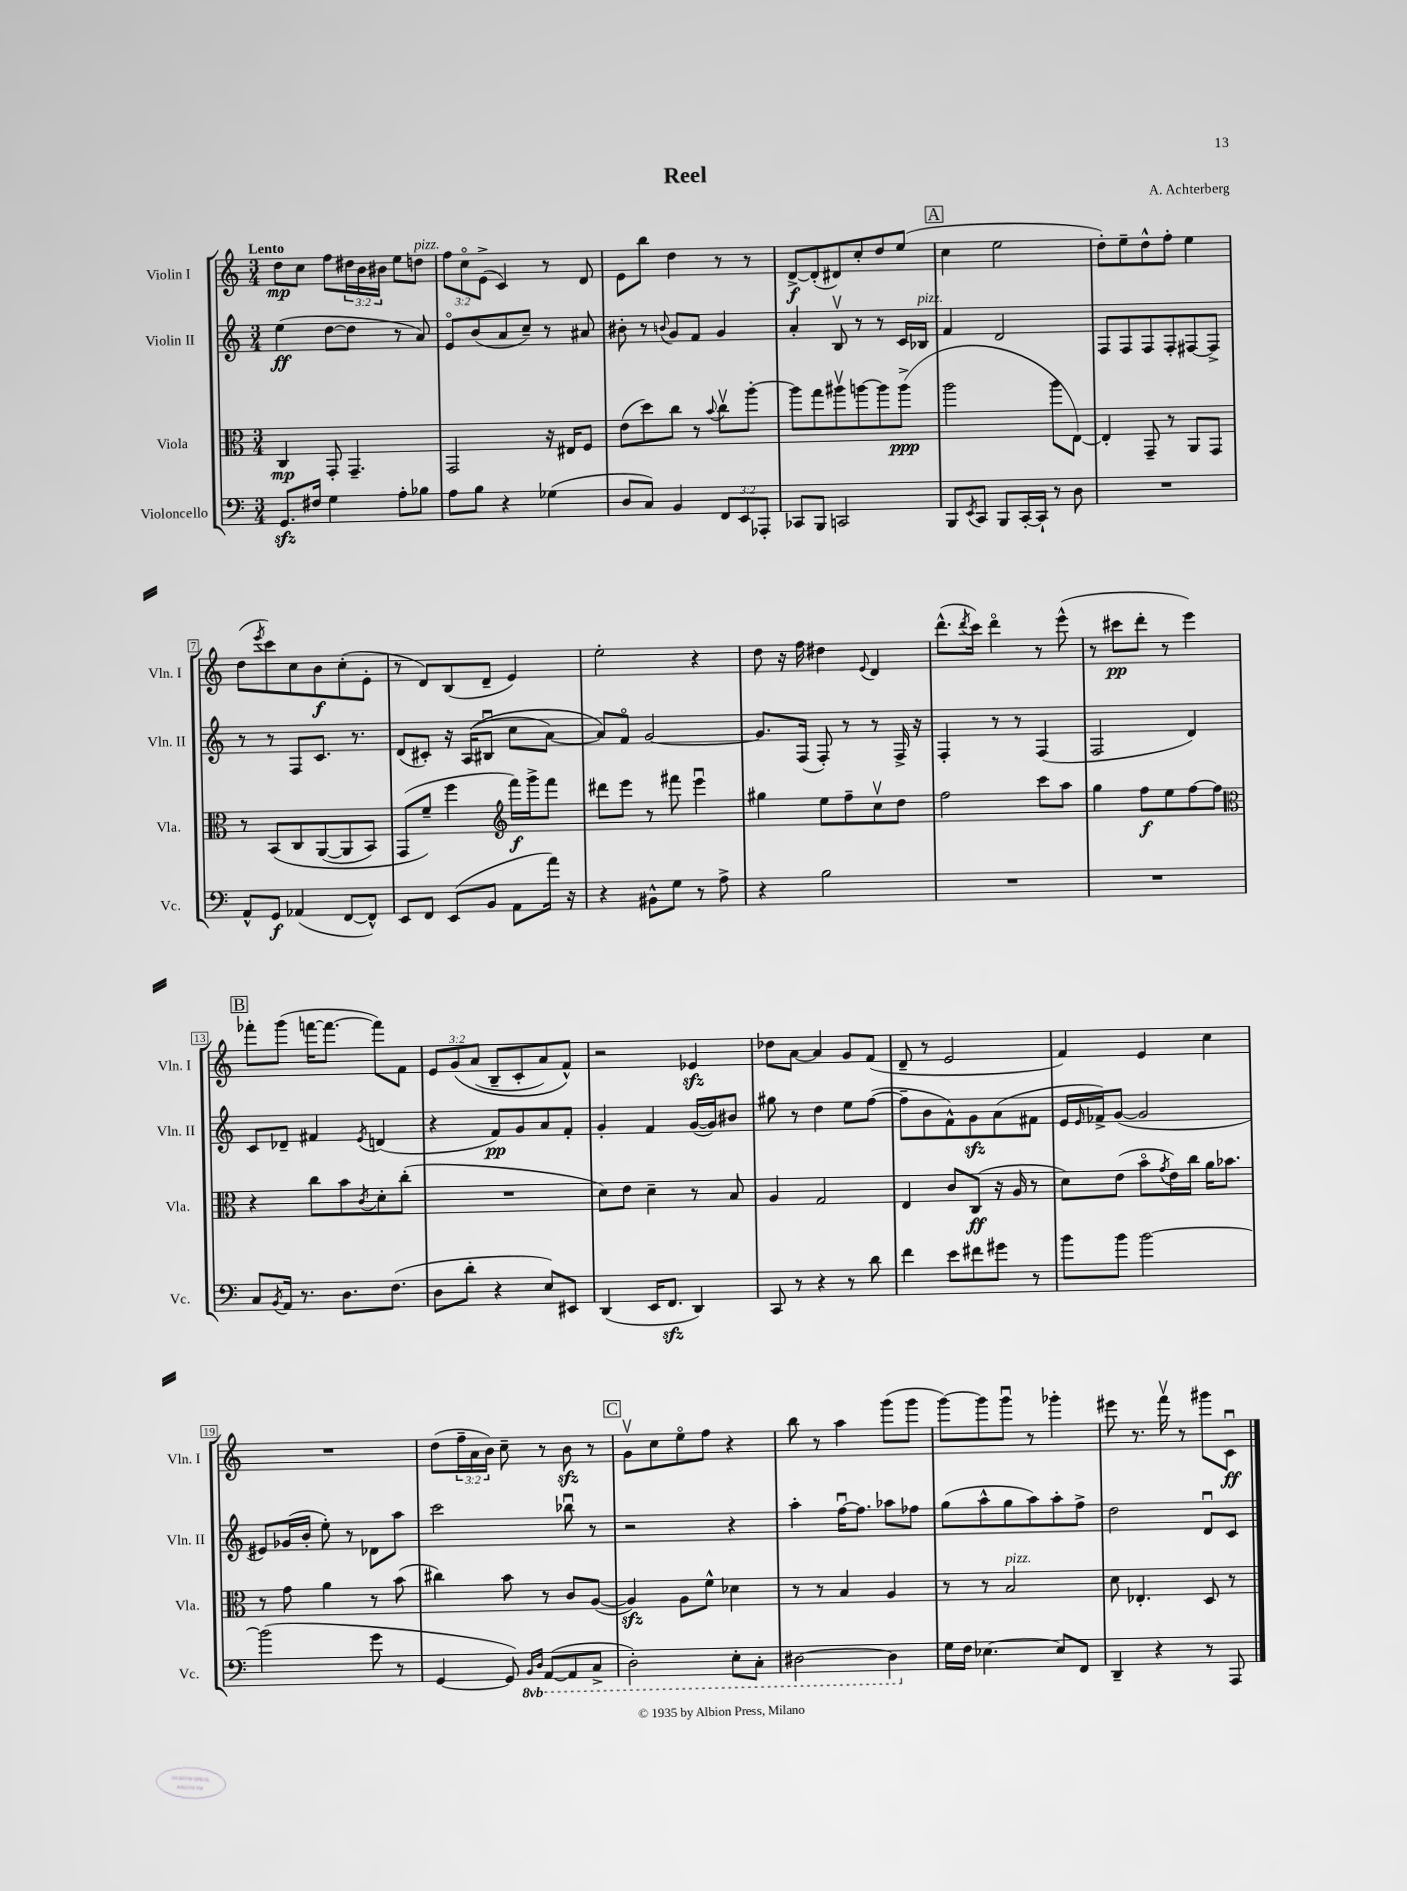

**kern	**kern	**kern	**kern
*staff4	*staff3	*staff2	*staff1
*clefF4	*clefC3	*clefG2	*clefG2
*k[]	*k[]	*k[]	*k[]
*M3/4	*M3/4	*M3/4	*M3/4
8.GG	4C	(4ee	8dd
.	.	.	8cc
16F#	.	.	.
4G	8GG'	[8dd	8ff
.	4.GG~	8dd]	24dd#
.	.	.	24b
.	.	.	24b#
8A'	.	8r	8ee
8B-	.	8a)	8dd
=	=	=	=
8A	2GG	8eo	12ff
.	.	.	12cco
8B	.	(8b	.
.	.	.	(12e^
4r	.	8a	4c)
.	.	8cc~)	.
(4G-	16r	8r	8r
.	16E#	.	.
.	8F	8a#	8d
=	=	=	=
8D	(8e	8b#'	8e
8C)	8dd)	8r	8bb
.	.	8qqb	.
4BB	8cc	8g	4dd
.	8r	8f	.
.	8qqb	.	.
12FF	8ccv	4g	8r
12EE	.	.	.
.	[8aa'	.	8r
12AAA-'	.	.	.
=	=	=	=
8CC-	8aa]	4a'	[8d^
8BBB	8gg	.	(8d']
2CC	8aa#v	8Bv	8d#)
.	[8aa	8r	8cc'
.	8aa]	8r	8dd
.	(8aa^	16c	(8ee
.	.	16B-	.
=	=	=	=
8BBB	2aa	4f	4cc
8qEE	.	.	.
8CC	.	.	.
8BBB	.	2d	2ee
[16CC'	.	.	.
16CC`]	.	.	.
8r	8aa	.	.
8D	[8E)	.	.
=	=	=	=
2.r	4E']	8F	8dd')
.	.	8F	8ee~
.	8GG~	8F	8dd^^
.	8r	8F'	8ff'
.	8AA	[8F#	4ee
.	8GG	8F#^]	.
=	=	=	=
8AA^^	8r	8r	(8dd
.	.	.	8qeee
8GG	&(8BB	8r	8ccc)
(4AA-	8C	8F	8cc
.	([8AA	8.c	8b
[8FF	8AA]	.	(8cc'
.	.	8.r	.
8FF^^])	8BB)	.	8e'
=	=	=	=
8EE	(8GG	(8d	8r
8FF	8f~&)	8c#')	8d)
(8EE	4ff	16r	(8B
.	.	&((16A	.
8BB	.	8B#u	8d~
*	*clefG2	*	*
8AA	16fff)	8cc	4e)
.	16ggg^	.	.
16a)	8fff	[8a)	.
16r	.	.	.
=	=	=	=
4r	8ddd#	8a]&)	2ee'
.	8eee	8fo	.
8BB#^^	8r	[2g	.
8G	8fff#	.	.
8r	4eeeu	.	4r
8A^	.	.	.
=	=	=	=
4r	4gg#	8.g]	8dd
.	.	.	16r
.	.	(16F	16ff
2B	8ee	8F')	4dd#
.	8ff~	8r	.
.	.	.	8qqe
.	8ccv	8r	4d
.	8dd	16F^	.
.	.	16r	.
=	=	=	=
2.r	2ff	4F'	(8.ddd^^
.	.	.	8qddd
.	.	.	16ccc)
.	.	8r	4dddo
.	.	8r	.
.	8ccc	(4F	8r
.	8aa	.	(8eee^^
=	=	=	=
2.r	4gg	2F	8r
.	.	.	8ccc#
.	8ff	.	8ddd'
.	8ee	.	8r
.	[8ff	4d)	4eee)
.	8ff]	.	.
=	=	=	=
*	*clefC3	*	*
8C	4r	8c	8fff-'
8qBB	.	.	.
16AA	.	8d-~	(8ggg
8.r	.	.	.
.	8cc	4f#	[16fff
.	.	.	8.fff_
8.D	8b	.	.
.	8qc	8qe	.
.	8d'	(4d	8fff])
(8.F	.	.	.
.	(8cc'	.	8f
=	=	=	=
8D	2.r	4r	12e
.	.	.	&(12g
8d'	.	.	.
.	.	.	(12a
4r	.	8f)	8B~
.	.	8g	8c'
8E)	.	8a	8a)
8EE#	.	8f'	8f^^&)
=	=	=	=
(4DD	8d)	4g'	2r
.	8e	.	.
16EE	4d~	4f	.
8.FF	.	.	.
4DD)	8r	([16g	4e-
.	.	16g])	.
.	8B	8b#	.
=	=	=	=
8CC	4A	8gg#	8dd-
8r	.	8r	[8a
4r	2G	4dd	4a]
8r	.	8ee	8g
8d	.	([8ff	(8f
=	=	=	=
4f	4E	8ff~]	8d~
.	.	8b	8r
8e	8c	8f^^)	2e
8f#	(8C	8g	.
8g#	16r	(8a	.
.	16A	.	.
8r	8r	8f#	.
=	=	=	=
8b	8d)	16e	4f)
.	.	16qqe	.
.	.	16f-^)	.
8b	(8e	([8g	.
[2b	8bo	2g]	4e
.	8qg	.	.
.	16e)	.	.
.	16cc	.	.
.	16a	.	4cc
.	8.b-	.	.
=	=	=	=
(2b]	8r	8e#)	2.r
.	8g	(16g-	.
.	.	16b'	.
.	4a	8ee')	.
.	.	8r	.
8g	8r	8d-	.
8r	(8b	8aa	.
=	=	=	=
[4GG	4cc#)	2ccc	(8dd
.	.	.	24ff~
.	.	.	24a
.	.	.	24b)
8GG])	8b	.	8cc~
16qqBBB	.	.	.
16qqDD	.	.	.
([8AAA	8r	.	8r
8AAA]	8c	8bb-u	8b
8CC^	([8A	8r	8r
=	=	=	=
2DD')	4A])	2r	8gv
.	.	.	8cc
.	8A	.	8eeo
.	8f^^	.	8ff
8EE'	4d-	4r	4r
8CC'	.	.	.
=	=	=	=
[2DD#	8r	4aa'	8bb
.	8r	.	8r
.	4B	[16ffu	4aa
.	.	8.ff]	.
4DD#]	4A	8aa-	(8ggg
.	.	8ff-	8ggg
=	=	=	=
16G	8r	(8gg	[8ggg)
16F	.	.	.
[4.E-	8r	8aa^^	8ggg]
.	2B	8gg	8gggu
.	.	8aa)	8r
8E-]	.	8aa'	4ggg-'
8FF	.	8ff^	.
=	=	=	=
4DD~	8d	2dd	8eee#
.	4.E-'	.	8.r
4r	.	.	.
.	.	.	16fffv
.	.	.	8r
8r	8D	8du	8ggg#
8AAA	8r	8c	8cu
==	==	==	==
*-	*-	*-	*-
